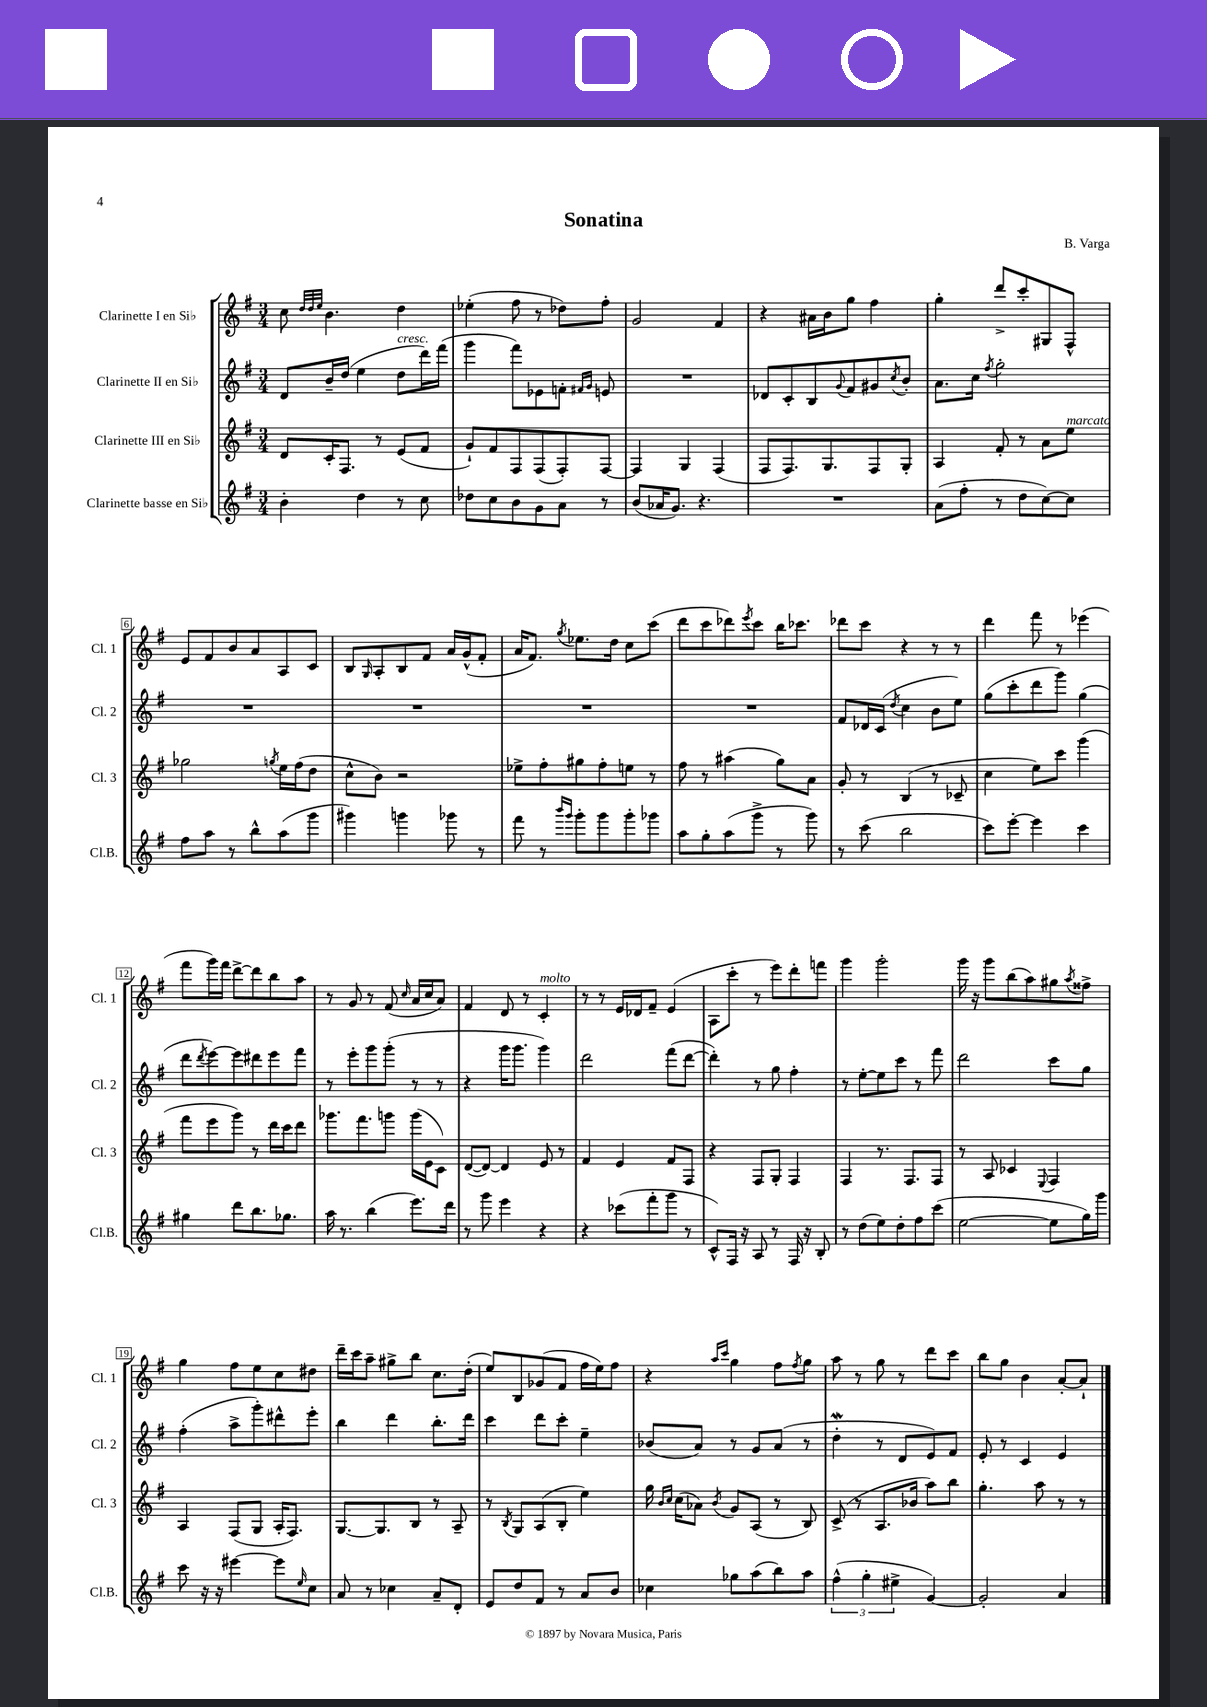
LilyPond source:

\header { title = "Sonatina" composer = "B. Varga" }
<<
\new StaffGroup <<
\new Staff = "s0" \with { instrumentName = "Clarinette I en Sib" shortInstrumentName = "Cl. 1" } {
    \clef treble \key g \major \numericTimeSignature \time 3/4
    c''8 \grace { d''32 d''32 e''32 } b'4. d''4 |
    ees''4-.( fis''8 r8 des''8) fis''8-. |
    g'2 fis'4 |
    r4 ais'16 b'16 g''8 fis''4 |
    g''4-. d'''8-> c'''8-. gis8 fis8-^ |
    e'8 fis'8 b'8 a'8 a8 c'8 |
    b8 \grace { g16 } a8-. b8 fis'8 a'16 g'16-^( fis'8-. |
    a'16 fis'8.) \acciaccatura { g''8 } ees''8. d''16 c''8 c'''8( |
    d'''8 c'''8 des'''8) \acciaccatura { e'''8 } c'''8 b''16 ces'''8. |
    des'''8 c'''8 r4 r8 r8 |
    d'''4 fis'''8 r8 ees'''4( |
    fis'''8 g'''16) fis'''16 d'''8~-> d'''8 b''8 a''8 |
    r8 g'8 r8 fis'8( \grace { c''16 } a'16 c''16 a'8) |
    fis'4 d'8 r8 c'4-.^\markup { \italic "molto" } |
    r8 r8 e'16 des'16 fis'8-- e'4( |
    a8 c'''8-. r8 e'''8) d'''8-. f'''8 |
    g'''4 g'''2-. |
    g'''16 r16 g'''8 b''8( a''8) gis''8 \acciaccatura { a''8 } fisis''8-> |
    g''4 fis''8 e''8 c''8 dis''8 |
    d'''16-- c'''16 a''8-- gis''8-> b''8 c''8. d''16-.( |
    e''8) b8 ges'8( fis'8 fis''16 e''16) fis''8 |
    r4 \grace { a''16 c'''16 } g''4 fis''8 \acciaccatura { fis''8 } g''8 |
    a''8 r8 g''8 r8 d'''8 c'''8 |
    b''8 g''8 b'4 a'8~-. a'8-! \bar "|." |
}
\new Staff = "s1" \with { instrumentName = "Clarinette II en Sib" shortInstrumentName = "Cl. 2" } {
    \clef treble \key g \major \numericTimeSignature \time 3/4
    d'8 b'16-- d''16( e''4 d''8^\markup { \italic "cresc." } d'''16) fis'''16( |
    g'''4 fis'''8) ees'8 f'8-. \grace { fis'16 g'16 } e'8 |
    R2. |
    des'8 c'8-. b8 \appoggiatura { g'8 } fis'8 gis'8 \acciaccatura { c''8 } b'8-. |
    a'8. c''16 \acciaccatura { fis''8 } g''2-. |
    R2. |
    R2. |
    R2. |
    R2. |
    fis'8 des'16 c'16( \acciaccatura { d''8 } c''4 b'8 e''8) |
    g''8( c'''8-. d'''8 g'''8) g''4( |
    d'''8 \acciaccatura { d'''8 } e'''8~) e'''8 dis'''8 e'''8 fis'''8 |
    r8 e'''8-. g'''8 g'''8-.( r8 r8 |
    r4 g'''16 g'''8. g'''4) |
    d'''2 fis'''8( d'''8~ |
    d'''4-.) r8 g''8 fis''4-. |
    r8 e''8~-. e''8 c'''8 r8 fis'''8 |
    d'''2 c'''8 g''8 |
    fis''4-.( a''8-> g'''8-.) dis'''8-^ e'''8-. |
    b''4 d'''4 b''8.-. d'''16 |
    c'''4 d'''8 c'''8-. e''4-- |
    bes'8( a'8) r8 g'8 a'8( r8 |
    d''4-.\mordent r8 d'8 e'8) fis'8 |
    e'8-. r8 c'4 e'4 \bar "|." |
}
\new Staff = "s2" \with { instrumentName = "Clarinette III en Sib" shortInstrumentName = "Cl. 3" } {
    \clef treble \key g \major \numericTimeSignature \time 3/4
    d'8 c'16-. fis8. r8 e'8( fis'8 |
    g'8-!) fis'8 fis8 fis8( fis8-.) fis8~ |
    fis4 g4 fis4( |
    fis8 fis8.) g8. fis8 g8-. |
    a4 fis'8-. r8 a'8 e''8^\markup { \italic "marcato" } |
    ges''2 \acciaccatura { g''8 } e''16 fis''16( d''8 |
    c''8-^ b'8) r2 |
    ees''8-> fis''8-. gis''8 fis''8-. e''8 r8 |
    fis''8 r8 ais''4( g''8) a'8 |
    g'8-. r8 b4( r8 ces'8-- |
    c''4 e''8) c'''8 g'''4( |
    fis'''8 e'''8 g'''8) r8 d'''16 c'''16 d'''8 |
    ges'''8. fis'''8. g'''8 g'''16( e'16 c'8) |
    d'8~( d'8~) d'4 e'8 r8 |
    fis'4 e'4 fis'8 fis8 |
    r4 fis8 g8-. fis4 |
    fis4 r8. fis8. fis8 |
    r8 a8 ces'4 \appoggiatura { e8 } fis4 |
    a4 fis8( g8 a16-. fis8.) |
    g8.~ g8. b8 r8 a8-- |
    r8 \acciaccatura { b8 } g8 a8( b8-. e''4) |
    g''16 \grace { b'16 c''16 } c''16( aes'8) \acciaccatura { b'8 } g'8 a8( r8 b8) |
    c'8->( r8 a8. bes'16 a''8) b''8 |
    g''4.-. a''8 r8 r8 \bar "|." |
}
\new Staff = "s3" \with { instrumentName = "Clarinette basse en Sib" shortInstrumentName = "Cl.B." } {
    \clef treble \key g \major \numericTimeSignature \time 3/4
    b'4-. d''4 r8 c''8 |
    des''8 c''8 b'8 g'8 a'8 r8 |
    b'8( aes'16 g'8.) r4. |
    R2. |
    a'8( fis''8-. r8 d''8 c''8~) c''8 |
    fis''8 a''8 r8 b''8-^ a''8( g'''8 |
    gis'''4) g'''4 ges'''8 r8 |
    fis'''8 r8 \grace { b'''16 g'''16 } g'''8-. g'''8 g'''8-. ges'''8 |
    a''8 g''8-. a''8( g'''8-> r8 g'''8) |
    r8 c'''8( b''2 |
    c'''8) e'''8~-. e'''4 c'''4 |
    gis''4 d'''8 b''8. ges''8. |
    a''16 r8. b''4( e'''8.) d'''16 |
    r8 g'''8 e'''4 r4 |
    r4 ces'''8( fis'''8-. g'''8 r8 |
    c'8-^) fis16 r16 a8 r8 fis16 r16 b8-. |
    r8 d''8( e''8) d''8-. fis''8 c'''8( |
    e''2~ e''8 g''16) g'''16 |
    c'''8 r16 r16 eis'''4~ eis'''8 \grace { e''16 } c''8 |
    a'8 r8 ces''4 a'8-- d'8-. |
    e'8 d''8 fis'8 r8 a'8 b'8 |
    ces''4 ges''8 a''8( b''8) a''8 |
    \tuplet 3/2 { fis''4-^( g''4-. eis''4-> } g'4~) |
    g'2-. a'4 \bar "|." |
}
>>
>>
\layout { \context { \Score \override BarNumber.stencil = #(make-stencil-boxer 0.1 0.3 ly:text-interface::print) } }
